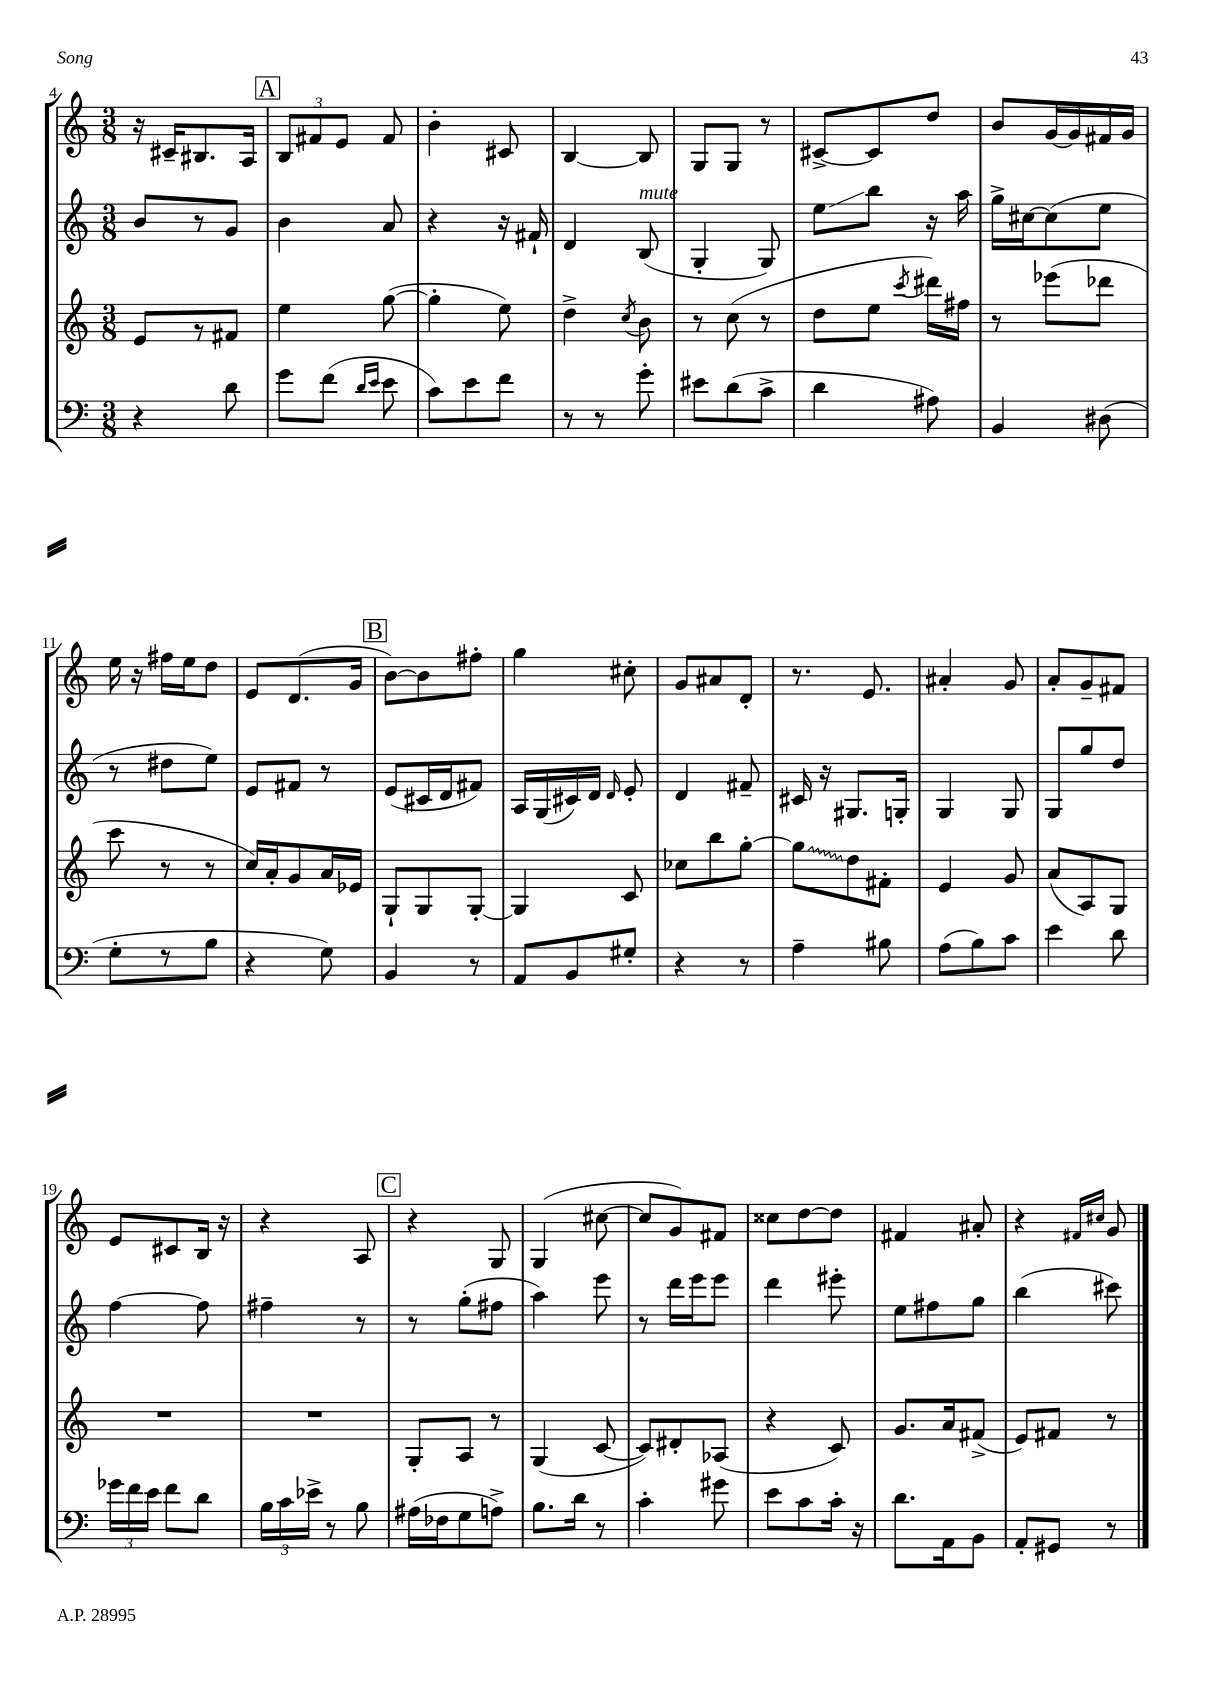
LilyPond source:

<<
\new StaffGroup <<
\new Staff = "s0" {
    \clef treble \key c \major \numericTimeSignature \time 3/8
    \autoBeamOff r16 cis'16[-- bis8. a16] |
    \mark \markup { \box "A" } \tuplet 3/2 { b8[ fis'8 e'8] } fis'8 |
    b'4-. cis'8 |
    b4~ b8 |
    g8[ g8] r8 |
    cis'8[~-> cis'8 d''8] |
    b'8[ g'16~ g'16 fis'16 g'16] |
    e''16 r16 fis''16[ e''16 d''8] |
    e'8[ d'8.( g'16] |
    \mark \markup { \box "B" } b'8[~) b'8 fis''8]-. |
    g''4 cis''8-. |
    g'8[ ais'8 d'8]-. |
    r8. e'8. |
    ais'4-. g'8 |
    a'8[-. g'8-- fis'8] |
    e'8[ cis'8 b16] r16 |
    r4 a8 |
    \mark \markup { \box "C" } r4 g8 |
    g4( cis''8~ |
    cis''8[ g'8) fis'8] |
    cisis''8[ d''8~ d''8] |
    fis'4 ais'8-. |
    r4 \grace { fis'16[ cis''16] } g'8 \bar "|." |
}
\new Staff = "s1" {
    \clef treble \key c \major \numericTimeSignature \time 3/8
    \autoBeamOff b'8[ r8 g'8] |
    \mark \markup { \box "A" } b'4 a'8 |
    r4 r16 fis'16-! |
    d'4 b8^\markup { \italic "mute" }( |
    g4-. g8) |
    e''8[\glissando b''8] r16 a''16 |
    g''16[-> cis''16~ cis''8( e''8] |
    r8 dis''8[ e''8]) |
    e'8[ fis'8] r8 |
    \mark \markup { \box "B" } e'8[( cis'16 d'16 fis'8]) |
    a16[ g16( cis'16) d'16] \grace { d'16 } e'8-. |
    d'4 fis'8-- |
    cis'16 r16 gis8.[ g16]-. |
    g4 g8 |
    g8[ g''8 d''8] |
    f''4~ f''8 |
    fis''4-- r8 |
    \mark \markup { \box "C" } r8 g''8[-.( fis''8] |
    a''4) e'''8 |
    r8 d'''16[ e'''16 e'''8] |
    d'''4 eis'''8-. |
    e''8[ fis''8 g''8] |
    b''4( cis'''8) \bar "|." |
}
\new Staff = "s2" {
    \clef treble \key c \major \numericTimeSignature \time 3/8
    \autoBeamOff e'8[ r8 fis'8] |
    \mark \markup { \box "A" } e''4 g''8~( |
    g''4-. e''8) |
    d''4-> \acciaccatura { c''8 } b'8 |
    r8 c''8( r8 |
    d''8[ e''8] \acciaccatura { c'''8 } dis'''16[) fis''16] |
    r8 ees'''8[( des'''8] |
    c'''8 r8 r8 |
    c''16[) a'16-. g'8 a'16 ees'16] |
    \mark \markup { \box "B" } g8[-! g8 g8]~-. |
    g4 c'8 |
    ces''8[ b''8 g''8]~-. |
    \once \override Glissando.style = #'zigzag g''8[\glissando d''8 fis'8]-. |
    e'4 g'8 |
    a'8[( a8) g8] |
    R4. |
    R4. |
    \mark \markup { \box "C" } g8[-. a8] r8 |
    g4( c'8~ |
    c'8[) dis'8-. aes8]( |
    r4 c'8) |
    g'8.[ a'16 fis'8]->( |
    e'8[) fis'8] r8 \bar "|." |
}
\new Staff = "s3" {
    \clef bass \key c \major \numericTimeSignature \time 3/8
    \autoBeamOff r4 d'8 |
    \mark \markup { \box "A" } g'8[ f'8]( \grace { d'16[ e'16] } e'8 |
    c'8[) e'8 f'8] |
    r8 r8 g'8-. |
    eis'8[ d'8( c'8]-> |
    d'4 ais8) |
    b,4 dis8( |
    g8[-. r8 b8] |
    r4 g8) |
    \mark \markup { \box "B" } b,4 r8 |
    a,8[ b,8 gis8]-. |
    r4 r8 |
    a4-- bis8 |
    a8[( b8) c'8] |
    e'4 d'8 |
    \tuplet 3/2 { ges'16[ f'16 e'16] } f'8[ d'8] |
    \tuplet 3/2 { b16[ c'16 ees'16]-> } r8 b8 |
    \mark \markup { \box "C" } ais16[( fes16 g8 a8]->) |
    b8.[ d'16] r8 |
    c'4-. gis'8 |
    e'8[ c'8 c'16]-. r16 |
    d'8.[ a,16 b,8] |
    a,8[-. gis,8] r8 \bar "|." |
}
>>
>>
\layout { \context { \Score currentBarNumber = #4 } }
